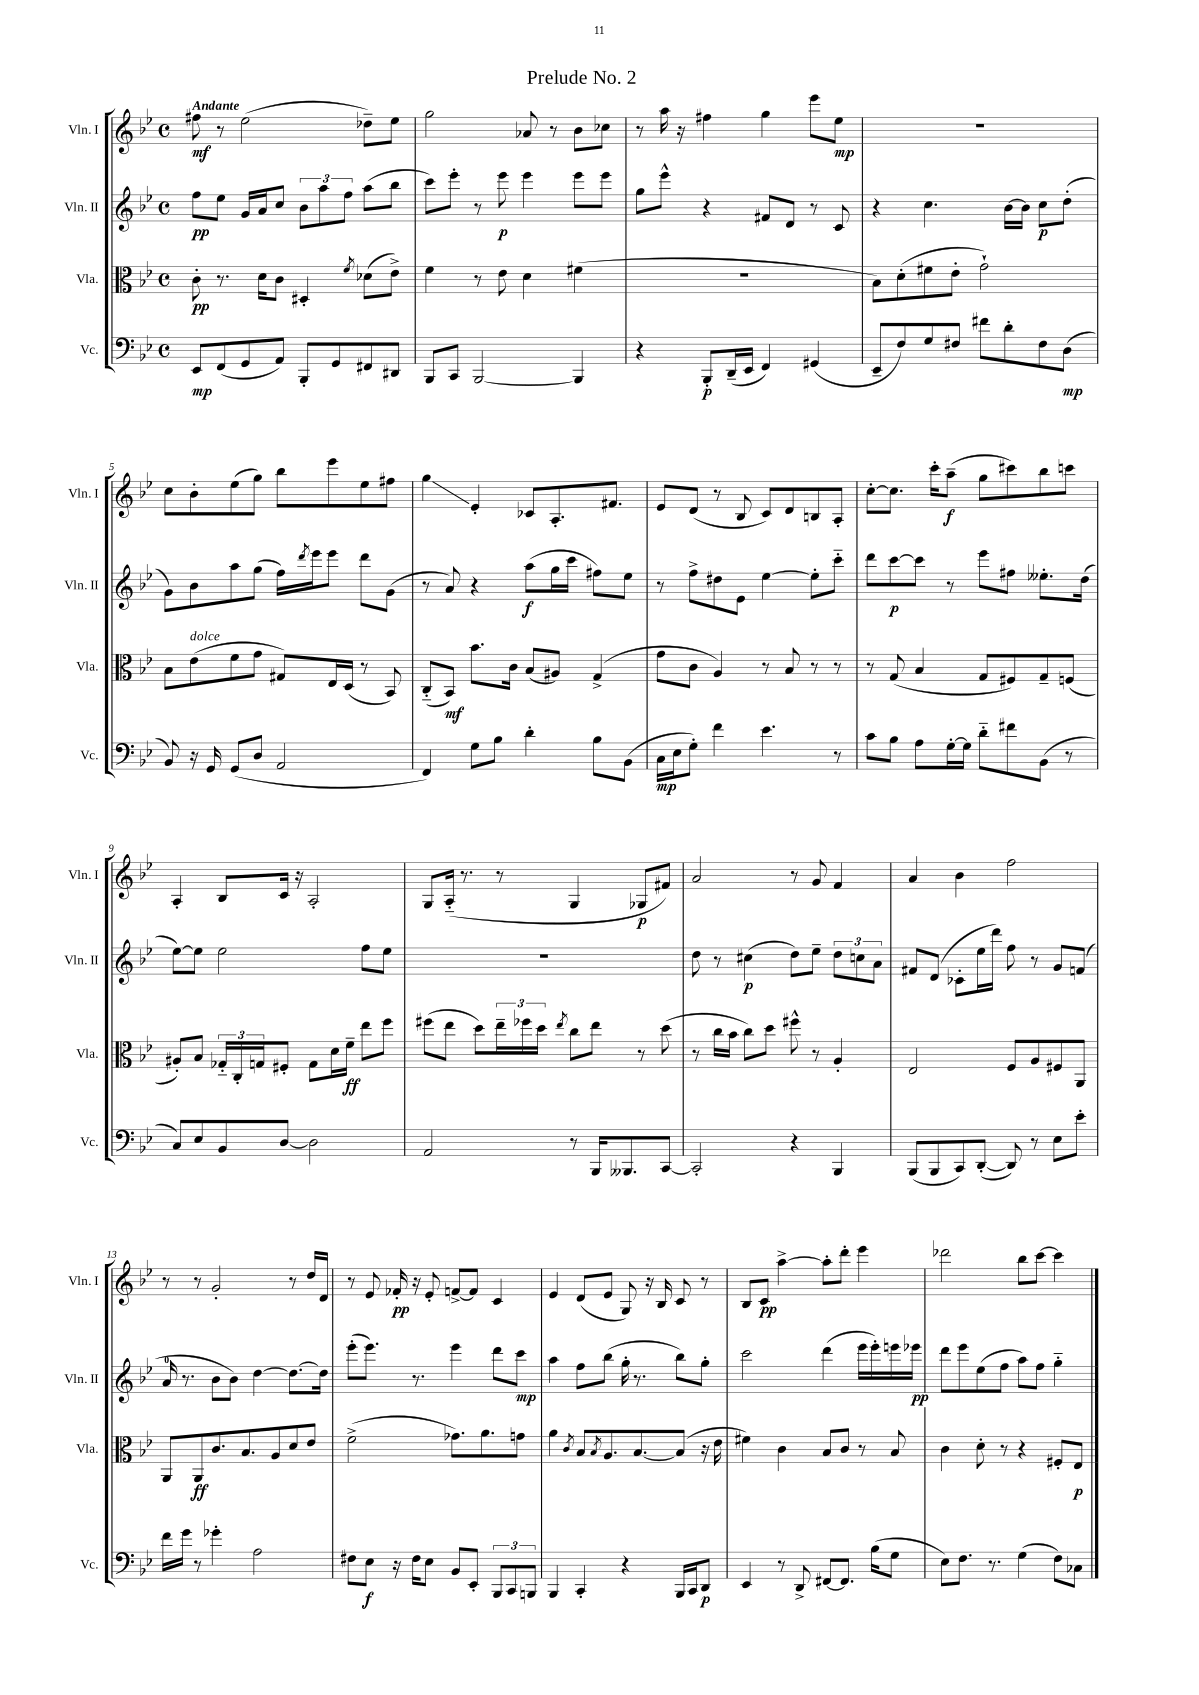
\header { title = "Prelude No. 2" }
<<
\new StaffGroup <<
\new Staff = "s0" \with { instrumentName = "Vln. I" shortInstrumentName = "Vln. I" } {
    \clef treble \key bes \major \defaultTimeSignature \time 4/4 \tempo "Andante"
    fis''8\mf r8 ees''2( des''8--) ees''8 |
    g''2 aes'8 r8 bes'8 ces''8 |
    r8 a''16 r16 fis''4 g''4 ees'''8 ees''8\mp |
    r1 |
    c''8 bes'8-. ees''8( g''8) bes''8 ees'''8 ees''8 fis''8 |
    g''4\glissando ees'4-. ces'8 a8.-. fis'8. |
    ees'8 d'8( r8 bes8 c'8) d'8 b8 a8-. |
    c''8~-. c''8. c'''16-. a''8--\f( g''8 cis'''8) bes''8 c'''8 |
    a4-. bes8 c'16 r16 a2-. |
    g8 a16-_( r8. r8 g4 ges8\p fis'8) |
    a'2 r8 g'8 f'4 |
    a'4 bes'4 f''2 |
    r8 r8 g'2-. r8 d''16 d'16 |
    r8 ees'8 fes'16-.\pp r16 ees'8-. f'8~-> f'8 c'4 |
    ees'4 d'8( ees'8 g8) r16 bes16 c'8 r8 |
    bes8 c'8\pp a''4~-> a''8-. d'''8-. ees'''4 |
    des'''2 bes''8 c'''8~ c'''4 \bar "|." |
}
\new Staff = "s1" \with { instrumentName = "Vln. II" shortInstrumentName = "Vln. II" } {
    \clef treble \key bes \major \defaultTimeSignature \time 4/4
    f''8\pp ees''8 g'16 a'16 c''8 \tuplet 3/2 { bes'8 a''8 f''8 } a''8( bes''8 |
    c'''8) ees'''8-. r8 ees'''8\p ees'''4 ees'''8 ees'''8 |
    g''8 ees'''8-^ r4 fis'8 d'8 r8 c'8 |
    r4 c''4. bes'16~ bes'16 c''8\p d''8-.( |
    g'8) bes'8 a''8 g''8( f''16) \acciaccatura { d'''8 } ees'''16 ees'''8 d'''8 g'8( |
    r8 a'8) r4 a''8\f( g''16 c'''16 fis''8) ees''8 |
    r8 f''8-> dis''8 ees'8 ees''4~ ees''8-. c'''8-_ |
    d'''8 c'''8~\p c'''8 r8 ees'''8 fis''8 eeses''8.-. d''16( |
    ees''8~) ees''8 ees''2 f''8 ees''8 |
    r1 |
    d''8 r8 cis''4\p( d''8) ees''8-- \tuplet 3/2 { d''8 c''8 a'8 } |
    fis'8 d'8( ces'8-. ees''16 d'''16) f''8 r8 g'8 f'8( |
    a'16-0 r8. bes'8 bes'8) d''4~ d''8.~ d''16 |
    ees'''8-.( ees'''8.) r8. ees'''4 d'''8 c'''8\mp |
    a''4 f''8 bes''8( g''16-. r8. bes''8) g''8-. |
    c'''2 d'''4( ees'''16 ees'''16-.) e'''16 ees'''16\pp |
    d'''8 ees'''8 ees''8( f''8 a''8) f''8 g''4-_ \bar "|." |
}
\new Staff = "s2" \with { instrumentName = "Vla." shortInstrumentName = "Vla." } {
    \clef alto \key bes \major \defaultTimeSignature \time 4/4
    c'8-.\pp r8. d'16 c'8 dis4-. \acciaccatura { f'8 } des'8( ees'8->) |
    f'4 r8 ees'8 d'4 fis'4( |
    R1 |
    bes8) d'8-.( fis'8 ees'8-. g'2-!) |
    bes8 ees'8^\markup { \italic "dolce" }( f'8 g'8 gis8) ees16 d16( r8 bes,8) |
    c8-_( bes,8\mf) bes'8. c'16 bes8( ais8) g4->( |
    g'8 c'8 a4) r8 bes8 r8 r8 |
    r8 g8( bes4 g8 fis8) g8-- f8( |
    ais8-.) bes8 \tuplet 3/2 { ges16-_ c16-. g16 } fis8-. g8 d'16 f'16--\ff ees''8 f''8 |
    fis''8( ees''8 d''8) \tuplet 3/2 { ees''16-- fes''16 d''16 } \acciaccatura { ees''8 } c''8 ees''8 r8 d''8( |
    r8 c''16 bes'16 c''8) d''8 fis''8-^ r8 a4-. |
    ees2 f8 a8 fis8 a,8 |
    a,8 a,8\ff c'8. bes8. a8 d'8 ees'8 |
    f'2->( ges'8.) a'8. g'8 |
    a'4 \acciaccatura { c'8 } bes8 \acciaccatura { bes8 } a8. bes8.~ bes8( r16 ees'16 |
    fis'4) c'4 bes8 c'8 r8 bes8 |
    c'4 d'8-. r8 r4 fis8-. ees8\p \bar "|." |
}
\new Staff = "s3" \with { instrumentName = "Vc." shortInstrumentName = "Vc." } {
    \clef bass \key bes \major \defaultTimeSignature \time 4/4
    ees,8\mp f,8( g,8 a,8) bes,,8-. g,8 fis,8 dis,8 |
    bes,,8 c,8 bes,,2~ bes,,4 |
    r4 bes,,8-.\p d,16--( ees,16 f,4) gis,4( |
    ees,8-- f8) g8 fis8 fis'8 d'8-. fis8 d8\mp( |
    bes,8) r16 g,16 g,8( d8 a,2 |
    f,4) g8 bes8 d'4-. bes8 bes,8( |
    c16\mp ees16 g8-.) f'4 ees'4. r8 |
    c'8 bes8 a8 g16~-. g16 d'8-_ fis'8 bes,8( r8 |
    c8) ees8 bes,8 d8~ d2 |
    a,2 r8 bes,,16 beses,,8. c,8~ |
    c,2-. r4 bes,,4 |
    bes,,8( bes,,8 c,8) d,8~-.( d,8) r8 ees8 ees'8-. |
    f'16 g'16 r8 ges'4-. a2 |
    fis8 ees8\f r16 fis16 ees8 bes,8 ees,8-. \tuplet 3/2 { bes,,8 c,8 b,,8 } |
    bes,,4 c,4-. r4 bes,,16 c,16 d,8\p |
    ees,4 r8 d,8-> fis,8~ fis,8. bes16( g8 |
    ees8) f8. r8. g4( f8) ces8 \bar "|." |
}
>>
>>
